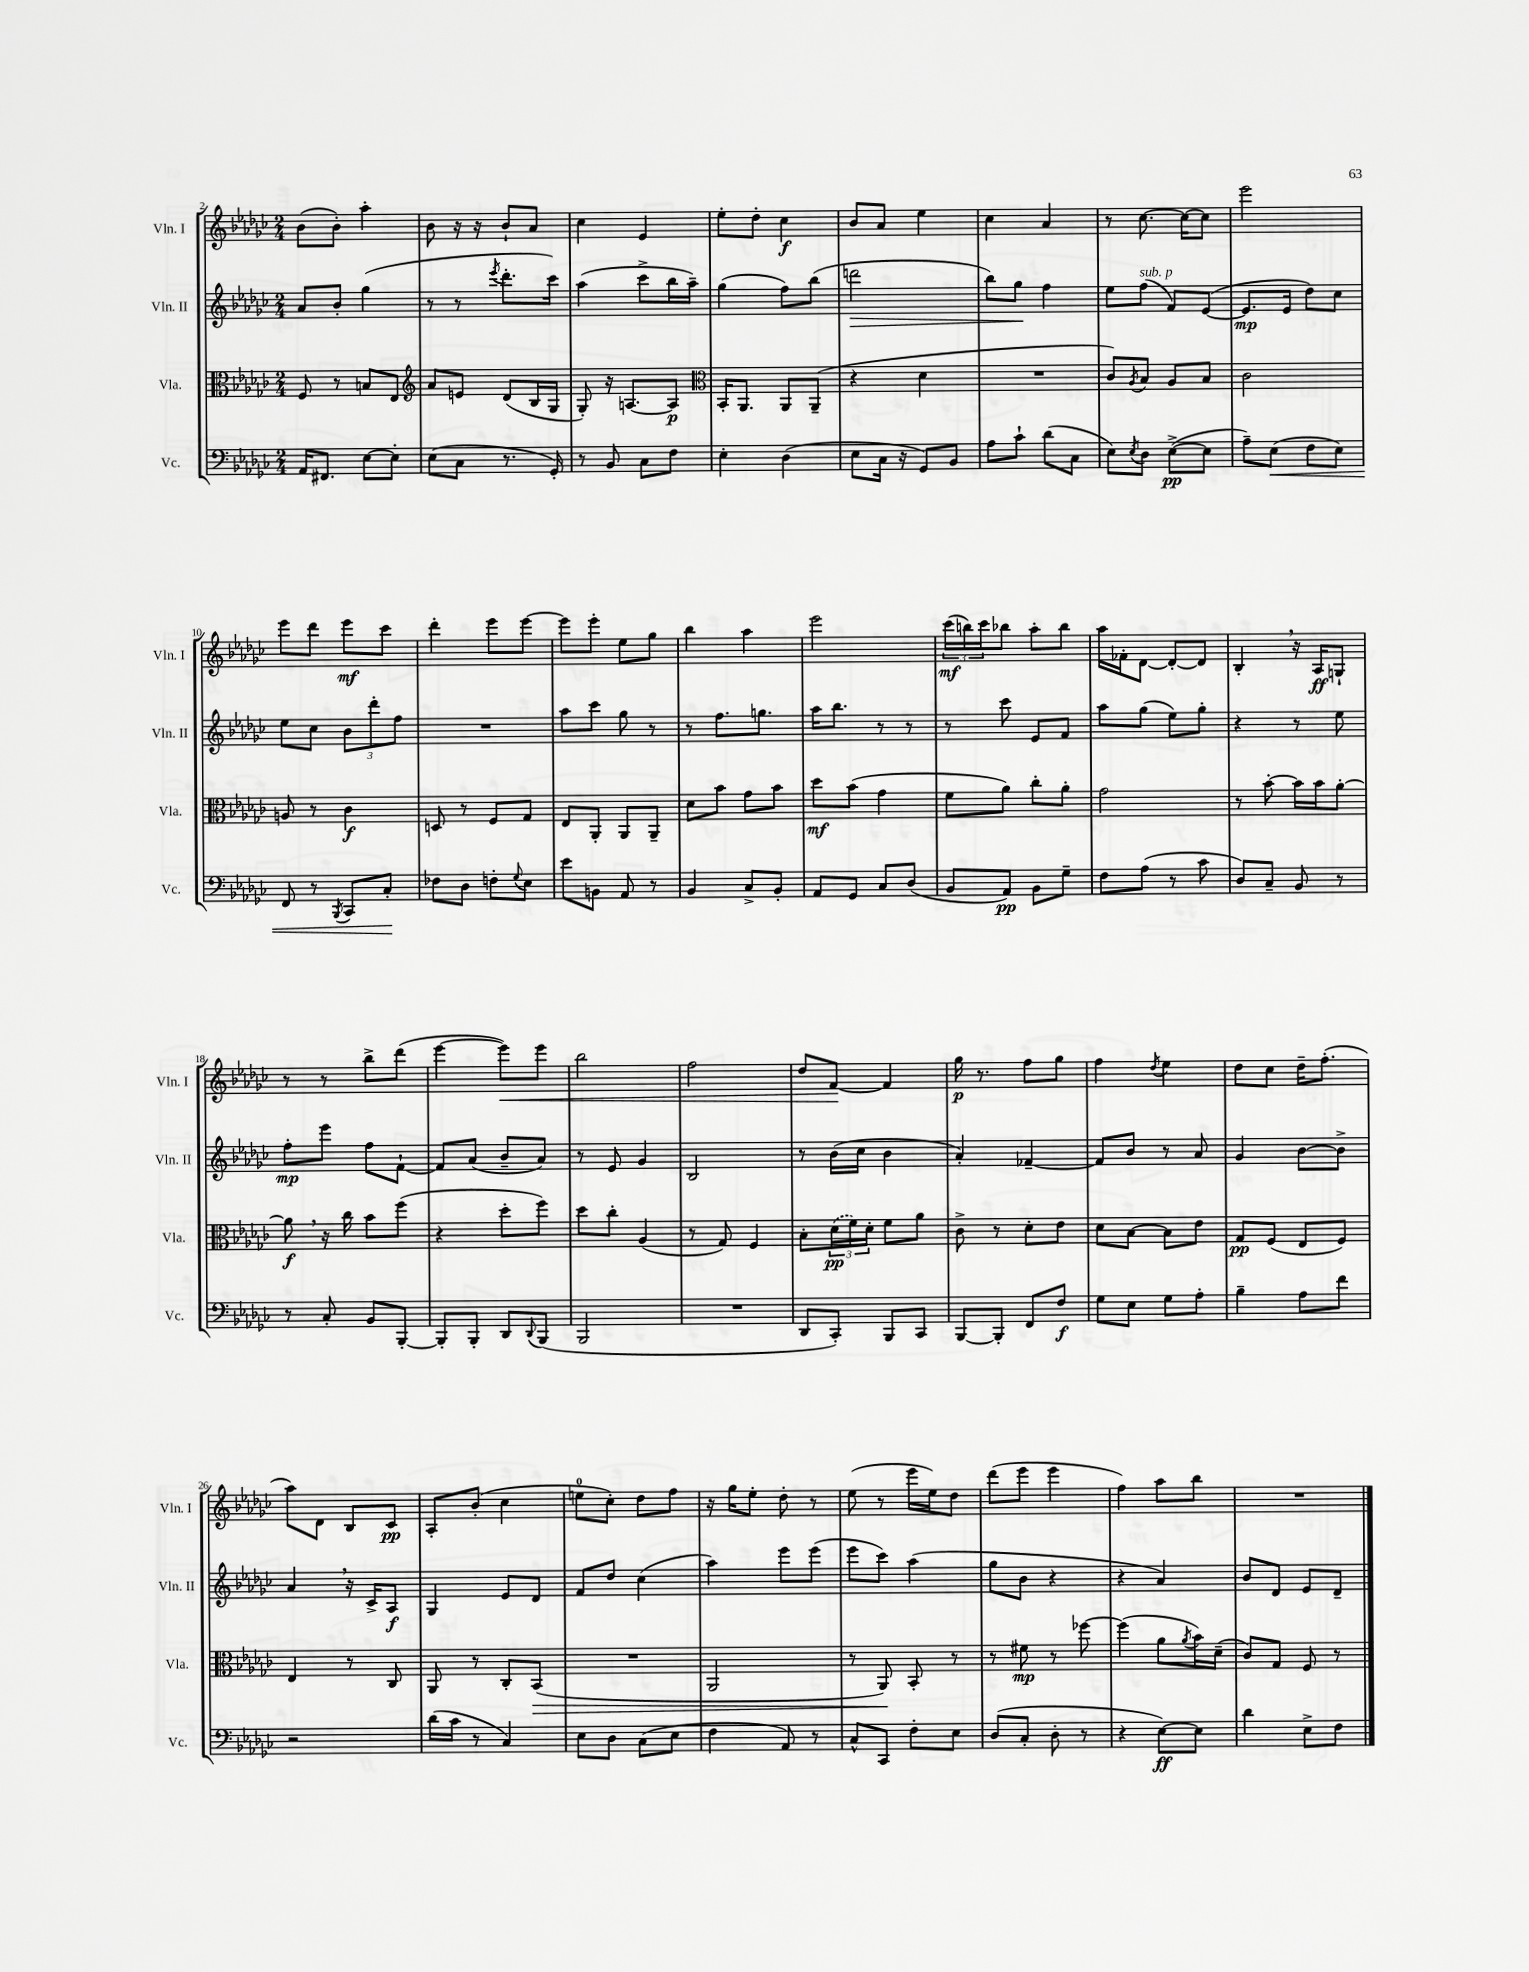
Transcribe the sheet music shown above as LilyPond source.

<<
\new StaffGroup <<
\new Staff = "s0" \with { instrumentName = "Vln. I" shortInstrumentName = "Vln. I" } {
    \clef treble \key ges \major \numericTimeSignature \time 2/4
    bes'8( bes'8-.) aes''4-. |
    bes'8 r16 r16 bes'8-! aes'8 |
    ces''4 ees'4 |
    ees''8-. des''8-. ces''4\f |
    bes'8 aes'8 ees''4 |
    ces''4 aes'4 |
    r8 ces''8.~ ces''16~ ces''8 |
    ees'''2 |
    ees'''8 des'''8 ees'''8\mf ces'''8 |
    des'''4-. ees'''8 ees'''8~ |
    ees'''8 ees'''8-. ees''8 ges''8 |
    bes''4 aes''4 |
    ees'''2 |
    \tuplet 3/2 { ces'''16\mf( b''16) ces'''16 } bes''8 aes''8-. bes''8 |
    aes''16 fes'16-. des'8~ des'8~-. des'8 |
    bes4-. \breathe r16 aes16\ff g8-! |
    r8 r8 bes''8-> des'''8( |
    ees'''4~ ees'''8\<) ees'''8 |
    bes''2 |
    f''2 |
    des''8 f'8~\! f'4 |
    ges''16\p r8. f''8 ges''8 |
    f''4 \acciaccatura { des''8 } ees''4 |
    des''8 ces''8 des''16-- f''8.-.( |
    aes''8) des'8 bes8 ces'8\pp |
    aes8-. bes'8-.( ces''4 |
    e''8-0 ces''8-.) des''8 f''8 |
    r16 ges''16 ees''8-. des''8-. r8 |
    ees''8( r8 ees'''16 ees''16) des''8 |
    des'''8( ees'''8 ees'''4 |
    f''4) aes''8 bes''8 |
    R2 \bar "|." |
}
\new Staff = "s1" \with { instrumentName = "Vln. II" shortInstrumentName = "Vln. II" } {
    \clef treble \key ges \major \numericTimeSignature \time 2/4
    aes'8 bes'8-. ges''4( |
    r8 r8 \acciaccatura { ees'''8 } des'''8.-. ces'''16) |
    aes''4( ces'''8-> bes''16 aes''16--) |
    ges''4( f''8) bes''8( |
    d'''2\> |
    bes''8) ges''8\! f''4 |
    ees''8 f''8^\markup { \italic "sub. p" }( f'8) ees'8~( |
    ees'8.\mp ees'16 des''8) ces''8 |
    ees''8 ces''8 \tuplet 3/2 { bes'8 des'''8-. f''8 } |
    R2 |
    aes''8 ces'''8 ges''8 r8 |
    r8 f''8. g''8. |
    aes''16 bes''8. r8 r8 |
    r8 ces'''8 ees'8 f'8 |
    aes''8 ges''8( ees''8) ges''8-. |
    r4 r8 ees''8 |
    f''8-.\mp ees'''8 f''8 f'8~-! |
    f'8 aes'8( bes'8-- aes'8) |
    r8 ees'8 ges'4 |
    bes2 |
    r8 bes'16( ces''16 bes'4 |
    aes'4-.) fes'4~-- |
    fes'8 bes'8 r8 aes'8 |
    ges'4 bes'8~ bes'8-> |
    aes'4 \breathe r16 ces'16-> aes8\f |
    ges4 ees'8 des'8 |
    f'8 des''8 ces''4( |
    aes''4) ees'''8 ees'''8( |
    ees'''8 ces'''8) aes''4( |
    ges''8 bes'8 r4 |
    r4 aes'4) |
    bes'8 des'8 ees'8 des'8-- \bar "|." |
}
\new Staff = "s2" \with { instrumentName = "Vla." shortInstrumentName = "Vla." } {
    \clef alto \key ges \major \numericTimeSignature \time 2/4
    f8 r8 b8 ees8 |
    \clef treble aes'8 e'8 des'8( bes16 ges16 |
    ges8-.) r16 a8.~ a8\p |
    \clef alto bes,16-. aes,8. aes,8 aes,8--( |
    r4 des'4 |
    R2 |
    ces'8) \acciaccatura { aes8 } bes8 aes8 bes8 |
    ces'2 |
    a8 r8 ces'4\f |
    d8 r8 f8 ges8 |
    ees8 aes,8-. aes,8 aes,8-- |
    des'8 bes'8 ges'8 bes'8 |
    des''8\mf bes'8( ges'4 |
    f'8 aes'8) ces''8-. aes'8-. |
    ges'2 |
    r8 bes'8~-. bes'16 bes'16 aes'8~-. |
    aes'8\f \breathe r16 ces''16 bes'8 f''8( |
    r4 des''8-. f''8) |
    des''8 ces''8-. aes4( |
    r8 ges8) f4 |
    bes8-. \tuplet 3/2 { \once \slurDashed des'16\pp( f'16) des'16-. } f'8 aes'8 |
    ces'8-> r8 des'8-. ees'8 |
    des'8 bes8~ bes8 ees'8 |
    ges8\pp f8( ees8 f8) |
    ees4 r8 ces8 |
    aes,8 r8 ces8-. bes,8\>( |
    R2 |
    aes,2 |
    r8 aes,8\!) bes,8-. r8 |
    r8 fis'8\mp r8 fes''8~ |
    fes''4( aes'8 \acciaccatura { aes'8 } bes'16) des'16--( |
    ces'8) ges8 f8 r8 \bar "|." |
}
\new Staff = "s3" \with { instrumentName = "Vc." shortInstrumentName = "Vc." } {
    \clef bass \key ges \major \numericTimeSignature \time 2/4
    aes,16 fis,8. ees8~ ees8-. |
    ees8( ces8 r8. ges,16-.) |
    r8 bes,8 ces8 f8 |
    ees4-. des4( |
    ees8 ces16 r16 ges,8) bes,8 |
    aes8 ces'8-! des'8( ces8 |
    ees8) \acciaccatura { ees8 } des8 ees8~->\pp( ees8 |
    aes8--) ees8\<( f8 ees8) |
    f,8 r8 \acciaccatura { bes,,8 } ces,8 ces8-.\! |
    fes8 des8 f8-. \appoggiatura { ges8 } ees8 |
    ees'8 b,8 aes,8 r8 |
    bes,4 ces8-> bes,8-. |
    aes,8 ges,8 ces8 des8( |
    bes,8 aes,8\pp) bes,8 ges8-- |
    f8 aes8( r8 ces'8 |
    des8) ces8-- bes,8 r8 |
    r8 ces8-. bes,8 bes,,8~-. |
    bes,,8-. bes,,8-. des,8 \appoggiatura { des,8 } bes,,8( |
    bes,,2 |
    R2 |
    des,8 ces,8-.) bes,,8 ces,8 |
    bes,,8~ bes,,8-. f,8 f8\f |
    ges8 ees8 ges8 aes8-. |
    bes4-- aes8 f'8 |
    r2 |
    des'16( ces'16 r8 ces4) |
    ees8 des8 ces8( ees8 |
    f4 aes,8) r8 |
    ces8-^ ces,8 f8-. ees8 |
    des8( ces8-. des8-. r8 |
    r4 ees8~\ff) ees8 |
    des'4 ees8-> f8 \bar "|." |
}
>>
>>
\layout { \context { \Score currentBarNumber = #2 } }
